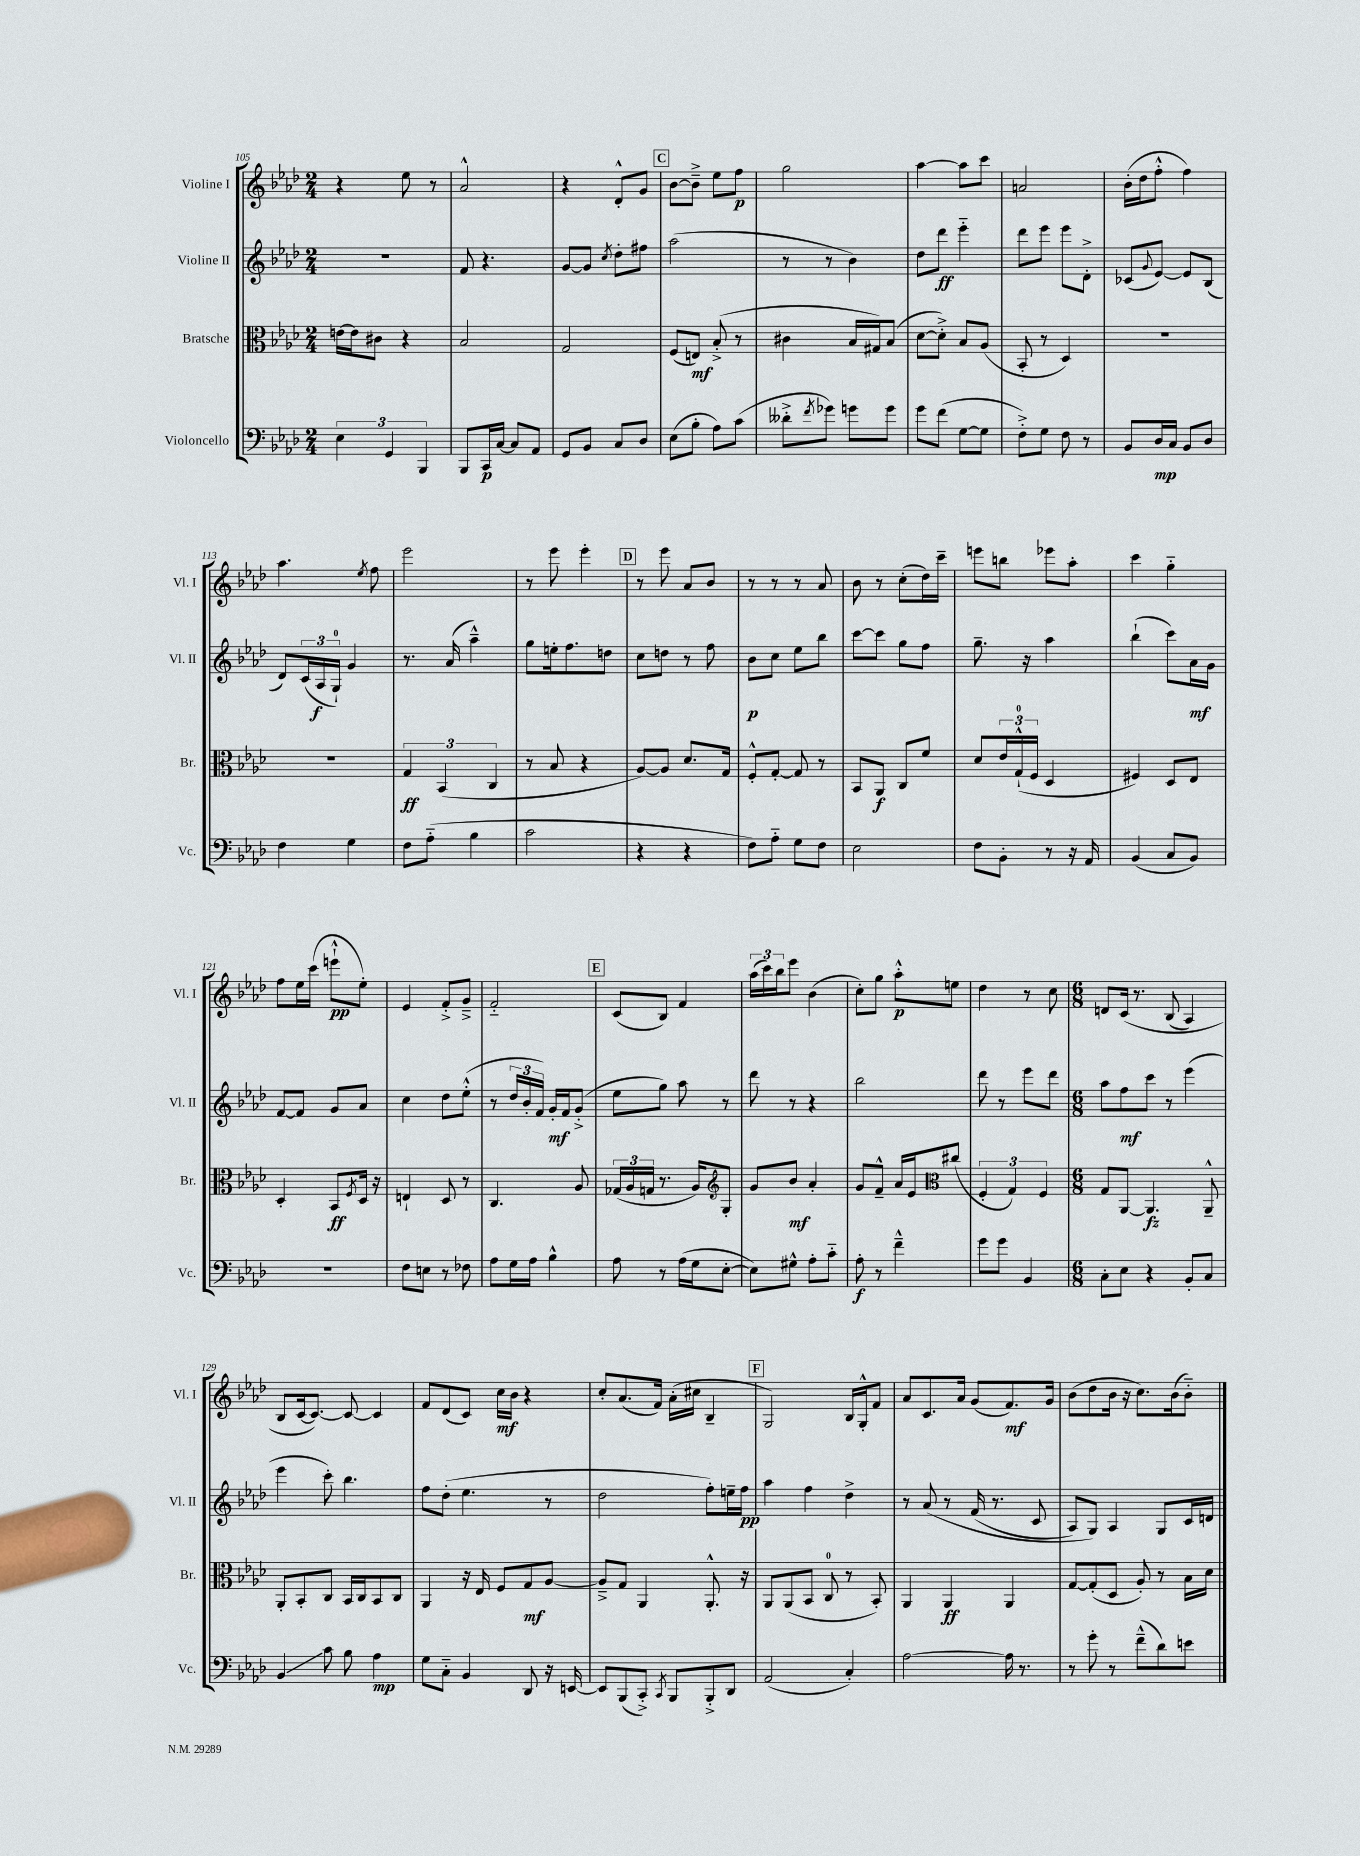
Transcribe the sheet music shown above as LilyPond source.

<<
\new StaffGroup <<
\new Staff = "s0" \with { instrumentName = "Violine I" shortInstrumentName = "Vl. I" } {
    \clef treble \key aes \major \numericTimeSignature \time 2/4
    r4 ees''8 r8 |
    aes'2-^ |
    r4 des'8-.-^ g'8 |
    \mark \markup { \box "C" } bes'8~ bes'8---> ees''8 f''8\p |
    g''2 |
    aes''4~ aes''8 c'''8 |
    a'2 |
    bes'16-.( des''16 f''8-.-^ f''4) |
    aes''4. \acciaccatura { ees''8 } f''8 |
    ees'''2 |
    r8 ees'''8 ees'''4-. |
    \mark \markup { \box "D" } r8 ees'''8 aes'8 bes'8 |
    r8 r8 r8 aes'8 |
    bes'8 r8 c''8-.( des''16) c'''16-- |
    e'''8 b''8 ees'''8 aes''8-. |
    c'''4 g''4-_ |
    f''8 ees''16 c'''16( e'''8-!-^\pp ees''8-.) |
    ees'4 f'8-.-> g'8---> |
    f'2-_ |
    \mark \markup { \box "E" } c'8( bes8) f'4 |
    \tuplet 3/2 { aes''16( c'''16) bes''16 } ees'''8 bes'4( |
    c''8-.) g''8 aes''8-.-^\p e''8 |
    des''4 r8 c''8 |
    \numericTimeSignature \time 6/8 d'8 c'16\( r8. bes8( aes4) |
    bes8 c'16~ c'8.~\) c'8~ c'4 |
    f'8 des'8( c'8) c''16\mf bes'16 r4 |
    c''8-. aes'8.( f'16) aes'16-.( cis''16 bes4-- |
    \mark \markup { \box "F" } g2) bes16 g16-.-^ f'8 |
    aes'8 c'8. aes'16 g'8( f'8.\mf) g'16 |
    bes'8( des''8 bes'16 r16 c''8.) bes'16( bes'8-_) \bar "|." |
}
\new Staff = "s1" \with { instrumentName = "Violine II" shortInstrumentName = "Vl. II" } {
    \clef treble \key aes \major \numericTimeSignature \time 2/4
    R2 |
    f'8 r4. |
    g'8~ g'8 \acciaccatura { c''8 } des''8-. fis''8 |
    \mark \markup { \box "C" } aes''2( |
    r8 r8 bes'4) |
    des''8 des'''8\ff ees'''4-_ |
    des'''8 ees'''8 ees'''8 des'8-.-> |
    ces'8( \appoggiatura { g'8 } ees'8~) ees'8 bes8( |
    des'8) \tuplet 3/2 { c'16( aes16\f g16-0-!) } g'4 |
    r8. aes'16( aes''4---^) |
    g''8 e''16-. f''8. d''8 |
    \mark \markup { \box "D" } c''8 d''8 r8 f''8 |
    bes'8\p c''8 ees''8 bes''8 |
    c'''8~ c'''8 g''8 f''8 |
    g''8.-- r16 aes''4 |
    bes''4-!( c'''8) aes'16\mf g'16 |
    f'8~ f'8 g'8 aes'8 |
    c''4 des''8 ees''8-.-^( |
    r8 \tuplet 3/2 { des''16 bes'16-. f'16) } g'16-.\mf f'16 g'8-.->( |
    \mark \markup { \box "E" } ees''8 g''8) aes''8 r8 |
    des'''8 r8 r4 |
    bes''2 |
    des'''8 r8 ees'''8 des'''8 |
    \numericTimeSignature \time 6/8 aes''8 f''8\mf c'''8 r8 ees'''4( |
    ees'''4 c'''8-.) bes''4. |
    f''8 des''8-.( ees''4. r8 |
    des''2 f''8-.) e''16-- f''16\pp |
    \mark \markup { \box "F" } aes''4 f''4 des''4-> |
    r8 aes'8\( r8 f'16( r8. c'8 |
    aes8) g8\) aes4 g8 c'16 d'16 \bar "|." |
}
\new Staff = "s2" \with { instrumentName = "Bratsche" shortInstrumentName = "Br." } {
    \clef alto \key aes \major \numericTimeSignature \time 2/4
    e'16~ e'16 cis'8 r4 |
    bes2 |
    g2 |
    \mark \markup { \box "C" } f8( e8\mf) bes8-.->( r8 |
    cis'4 bes16 gis16) bes8( |
    des'8~ des'8-.->) bes8 aes8( |
    bes,8-. r8 des4) |
    R2 |
    R2 |
    \tuplet 3/2 { g4\ff bes,4( c4 } |
    r8 bes8 r4 |
    \mark \markup { \box "D" } aes8~) aes8 des'8. g16 |
    f8-.-^ g8~-. g8 r8 |
    bes,8 aes,8\f c8 f'8 |
    des'8 \tuplet 3/2 { ees'16 g16-0-!-^( f16 } des4 |
    fis4) des8 ees8 |
    des4-. bes,8\ff \acciaccatura { f8 } des16 r16 |
    e4-! des8 r8 |
    c4. aes8 |
    \mark \markup { \box "E" } \tuplet 3/2 { ges16( aes16 g16 } r8. aes16) g8-. |
    \clef treble g'8 bes'8\mf aes'4-. |
    g'8 f'8---^ aes'16 ees'16 cis''8( |
    \clef alto \tuplet 3/2 { f4-. g4) f4 } |
    \numericTimeSignature \time 6/8 g8 aes,8~ aes,4.\fz aes,8---^ |
    aes,8-. bes,8-. c8 bes,16 c16 bes,8 c8 |
    aes,4 r16 ees16 f8 g8\mf aes8~ |
    aes8---> g8 aes,4 aes,8.-.-^ r16 |
    \mark \markup { \box "F" } aes,8 aes,8( bes,8 c8-0 r8 bes,8-.) |
    aes,4 aes,4\ff aes,4 |
    g8~ g8-.( des8 aes8-.) r8 bes16 des'16 \bar "|." |
}
\new Staff = "s3" \with { instrumentName = "Violoncello" shortInstrumentName = "Vc." } {
    \clef bass \key aes \major \numericTimeSignature \time 2/4
    \tuplet 3/2 { ees4 g,4 bes,,4 } |
    bes,,8 c,16\p c16~ c8 aes,8 |
    g,8 bes,8 c8 des8 |
    \mark \markup { \box "C" } ees8( bes8-. aes8) c'8( |
    deses'8-.-> \acciaccatura { f'8 } ges'8) g'8 g'8 |
    g'8 f'8( g8~ g8 |
    f8-.->) g8 f8 r8 |
    bes,8 des16\mp c16 bes,8 des8 |
    f4 g4 |
    f8 aes8-_( bes4 |
    c'2 |
    \mark \markup { \box "D" } r4 r4 |
    f8) aes8-_ g8 f8 |
    ees2 |
    f8 bes,8-. r8 r16 aes,16 |
    bes,4( c8 bes,8) |
    r2 |
    f8 e8 r8 fes8 |
    aes8 g16 aes16 bes4-^ |
    \mark \markup { \box "E" } aes8 r8 aes16( g16 ees8~-. |
    ees8) gis8-^ aes8-. c'8-_ |
    aes8-.\f r8 f'4---^ |
    g'8 g'8 bes,4 |
    \numericTimeSignature \time 6/8 c8-. ees8 r4 bes,8-. c8 |
    bes,4\glissando c'8 bes8 aes4\mp |
    g8 c8-_ bes,4 des,8 r16 e,16~ |
    e,8 bes,,8( c,8-.->) \acciaccatura { c,8 } bes,,8 bes,,8-.-> des,8 |
    \mark \markup { \box "F" } aes,2( c4-.) |
    aes2~ aes16 r8. |
    r8 g'8-. r8 f'8---^( des'8) e'8 \bar "|." |
}
>>
>>
\layout { \context { \Score currentBarNumber = #105 } }
